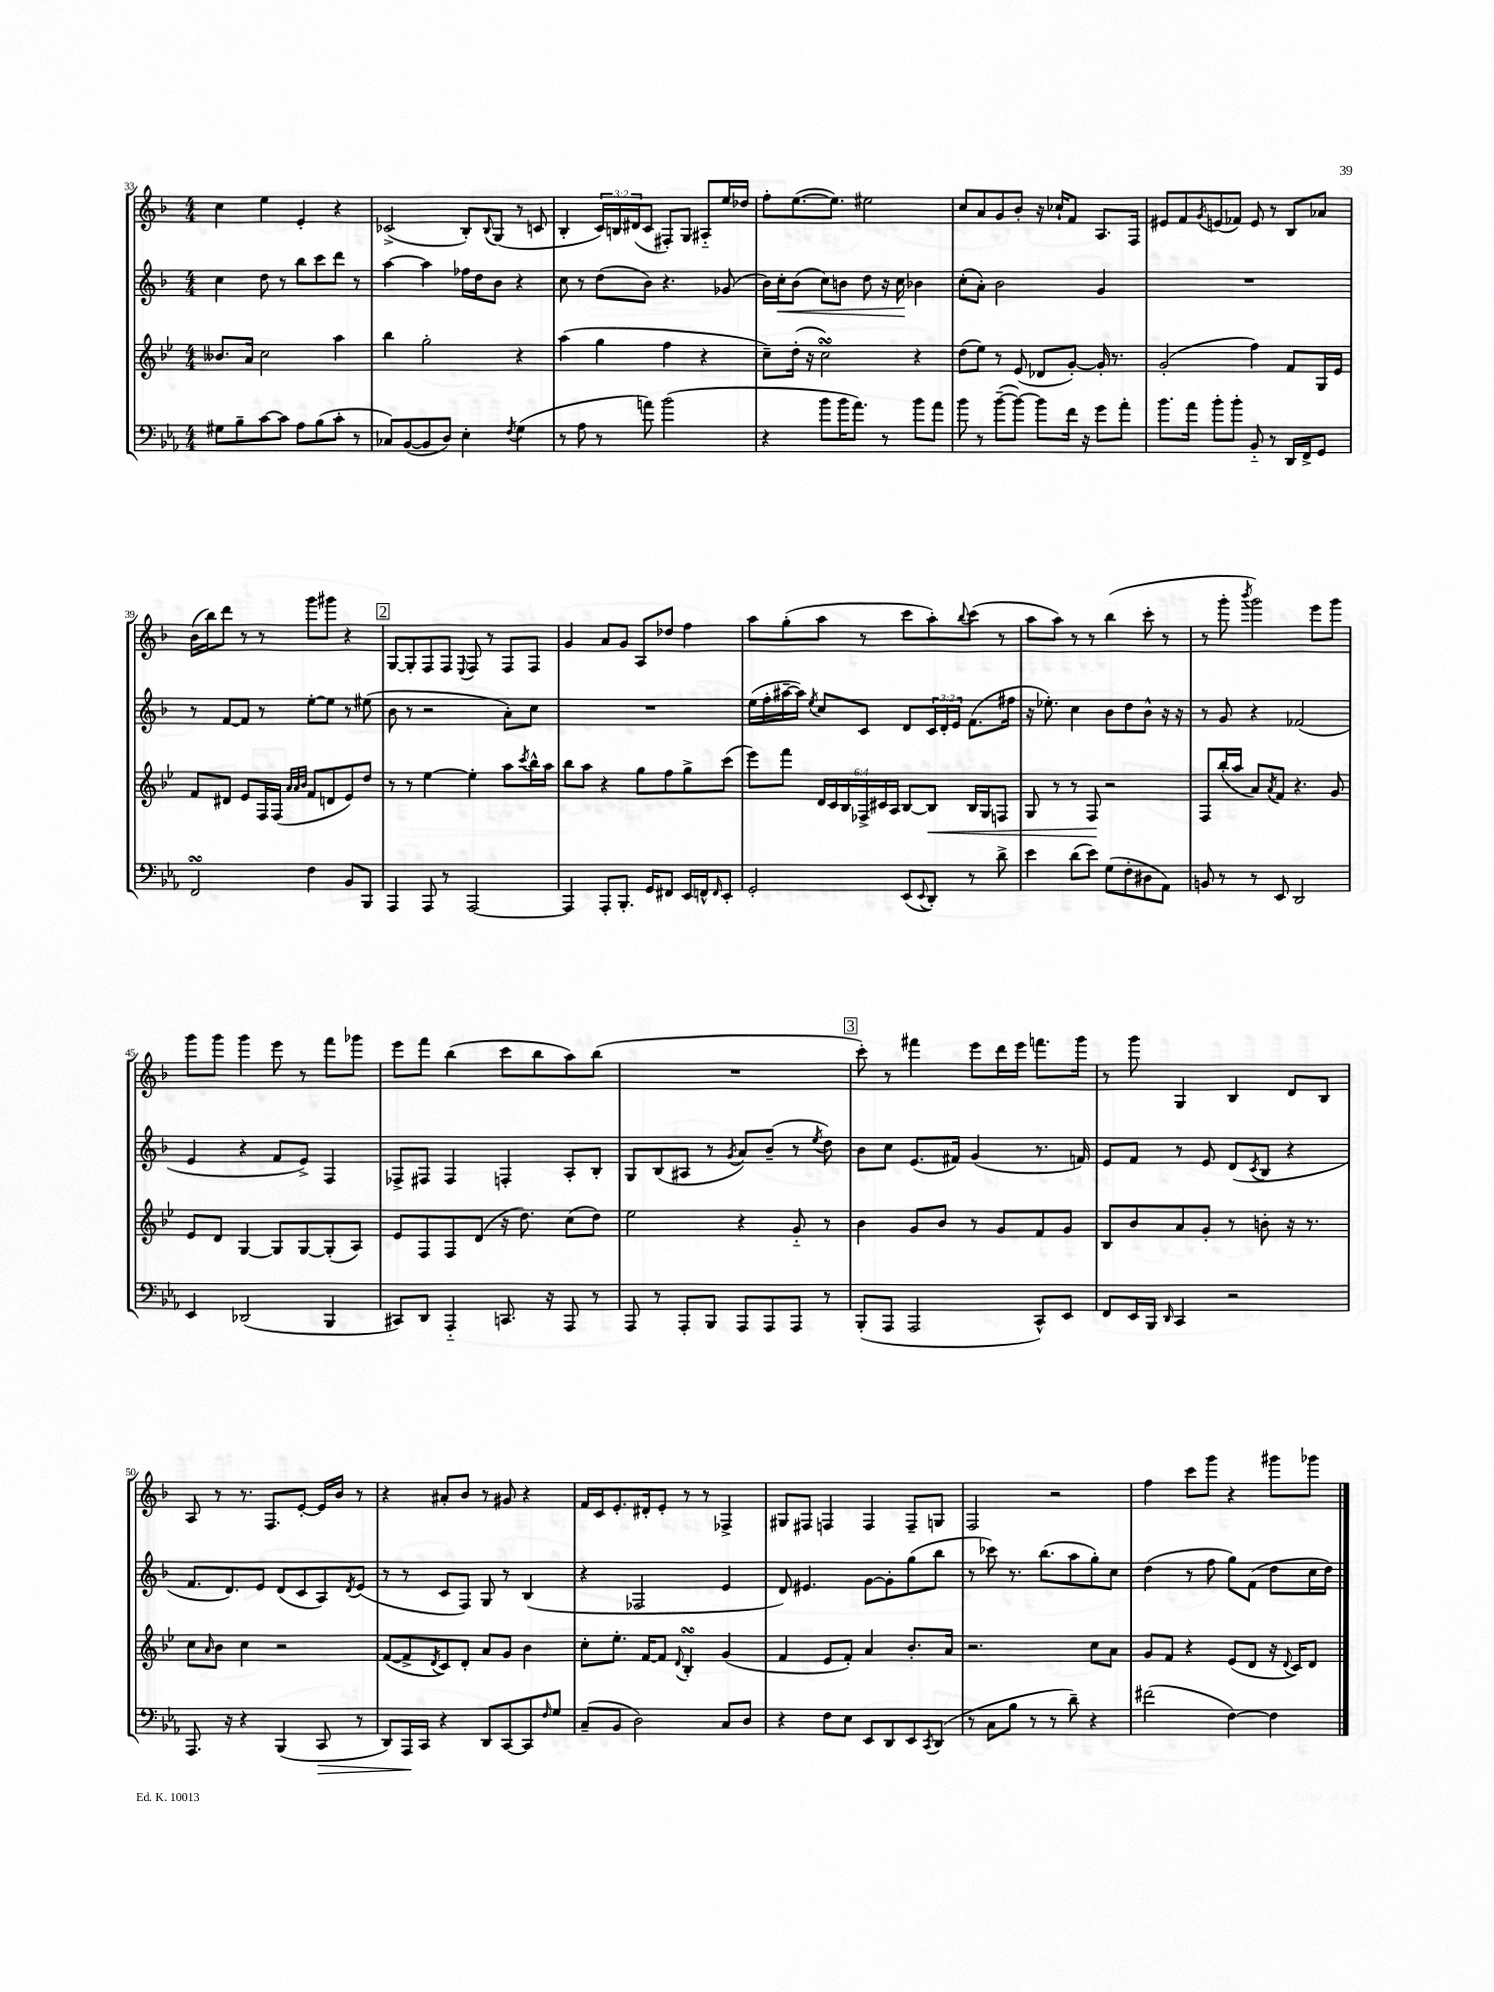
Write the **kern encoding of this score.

**kern	**kern	**kern	**kern
*staff4	*staff3	*staff2	*staff1
*clefF4	*clefG2	*clefG2	*clefG2
*k[b-e-a-]	*k[b-e-]	*k[b-]	*k[b-]
*M4/4	*M4/4	*M4/4	*M4/4
8G#	8.b--	4cc	4cc
8B-~	.	.	.
.	16a	.	.
[8c	2cc	8dd	4ee
8c]	.	8r	.
8A-	.	8bb-	4e'
(8B-	.	8ccc	.
8c'	4aa	8ddd	4r
8r	.	8r	.
=	=	=	=
8C-)	4bb-	[4aa	(2c-^
([8BB-	.	.	.
8BB-]	2gg'	4aa]	.
8D)	.	.	.
4E-'	.	16ff-	8B-')
.	.	16dd	.
.	.	.	8qqB-
.	.	8b-	(8G
8qF	.	.	.
(4G	4r	4r	8r
.	.	.	8c
=	=	=	=
8r	(4aa	8cc	4B-'
8A-	.	8r	.
8r	4gg	(8dd	24c)
.	.	.	24B
.	.	.	(24d#
8a)	.	8b-)	8c
(2b-	4ff	4.r	8F#')
.	.	.	8G
.	4r	.	8A#'~
.	.	(8g-	16ee
.	.	.	16dd-
=	=	=	=
4r	8cc~)	16b-)	8ff'
.	.	16cc'	.
.	(16dd'	(8b-	([8.ee
.	16r	.	.
8b-	2cc)	8cc)	.
.	.	.	8.ee])
16b-	.	8b	.
8.a-)	.	.	.
.	.	8dd	2ee#
8r	.	16r	.
.	.	16cc	.
8b-	4r	4b-	.
8a-	.	.	.
=	=	=	=
8b-	(8dd	(8cc'	8cc
8r	8ee-)	8a')	8a
([8b-~	8r	2b-	8g
8b-_)	(8e-	.	8b-'
8b-]	8d-	.	16r
.	.	.	16cc-`
16f	[8g')	.	8f
16r	.	.	.
8g	16g']	4g	8.A
.	8.r	.	.
8a-'	.	.	.
.	.	.	16F
=	=	=	=
8.b-	(2g'	1r	8e#
.	.	.	8f
16a-	.	.	.
.	.	.	8qg
8b-'	.	.	(8e
8b-'	.	.	8f-)
8BB-'~	4ff)	.	8e
8r	.	.	8r
16DD	8f	.	8B-
16FF^	.	.	.
8GG	16G	.	8a-
.	16e-	.	.
=	=	=	=
2FF	8f	8r	(16b-
.	.	.	16bb-)
.	8d#	[8f	8ddd
.	8e-	8f]	8r
.	16F	8r	8r
.	(16F	.	.
.	32qqa	.	.
.	32qqa	.	.
.	32qqb-	.	.
4F	8f	[8ee'	8ggg
.	8d	8ee]	8ggg#
8BB-	8e-)	8r	4r
8BBB-	8dd	(8ee#	.
=	=	=	=
4AAA-	8r	8b-	[8G
.	8r	8r	8G']
8AAA-	[4ee-	2r	8F
8r	.	.	8F
.	.	.	8qqE
[2AAA-	4ee-']	.	8F
.	.	.	8r
.	8aa	8a')	8F
.	8qccc	.	.
.	16bb-^^	8cc	8F
.	16aa	.	.
=	=	=	=
4AAA-]	8bb-	1r	4g
.	8aa	.	.
8AAA-'	4r	.	8a
8.BBB-'	.	.	8g
.	8gg	.	8A
16GG	.	.	.
8FF#	8ff	.	8dd-
16EE-	8gg^	.	4ff
16FF^^	.	.	.
16qqFF	.	.	.
8EE-'	(8ccc	.	.
=	=	=	=
2GG'	8eee-)	(16ee	8aa
.	.	16ff'	.
.	8fff	[16aa#~	(8gg'
.	.	16aa#])	.
.	.	8qee	.
.	24d	8cc	8aa
.	24c	.	.
.	24B-	.	.
.	24F-^	8c	8r
.	24c#	.	.
.	24A	.	.
(8EE-	[8B-	8d	8ccc
8qqEE-	.	.	.
8DD')	8B-]	24c	8aa')
.	.	24d'	.
.	.	24e	.
.	.	.	8qqbb-
8r	16B-	(8.f	(8ccc
.	16G	.	.
8d^	8F	.	8r
.	.	16ff#	.
=	=	=	=
4e-	8G	16r	8aa
.	.	8.ee-')	.
.	8r	.	8aa)
(8d	8r	4cc	8r
8e-)	8F	.	8r
(8G	2r	8b-	(4bb-
8F'	.	8dd	.
8D#	.	8b-^^	8ccc'
8AA-)	.	16r	8r
.	.	16r	.
=	=	=	=
8BB	8F	8r	8r
8r	(16bb-'	8g	8ggg'
.	16aa	.	.
.	.	.	8qbbb-
8r	8a)	4r	2ggg)
.	8qa	.	.
8EE-	8f	.	.
2DD	4.r	(2f-	.
.	.	.	8eee
.	8g	.	8ggg
=	=	=	=
4EE-	8e-	4e	8ggg
.	8d	.	8ggg
(2DD-	[4G	4r	4ggg
.	8G]	8f	8eee
.	[8G	8e^)	8r
4BBB-	(8G']	4F	8fff
.	8A)	.	8ggg-
=	=	=	=
8CC#)	8e-	8F-^	8eee
8DD	8F	8F#	8fff
4AAA-'~	8F	4F#	(4bb-
.	(8d	.	.
8.CC	16r	4F'	8ccc
.	8.dd)	.	.
.	.	.	8bb-
16r	.	.	.
8AAA-	(8cc	8A'	8aa)
8r	8dd)	8B-'	(8bb-
=	=	=	=
8AAA-	2ee-	8G	1r
8r	.	(8B-	.
8AAA-'	.	8A#	.
8BBB-	.	8r	.
.	.	8qg	.
8AAA-	4r	8a)	.
8AAA-	.	(8b-~	.
8AAA-	8g'~	8r	.
.	.	8qee	.
8r	8r	8dd)	.
=	=	=	=
(8BBB-'	4b-	8b-	8ccc')
8AAA-	.	8cc	8r
2AAA-	8g	(8.e	4fff#
.	8b-	.	.
.	.	16f#)	.
.	8r	(4g	8eee
.	8g	.	16ddd
.	.	.	16eee
8CC^^)	8f	8.r	8.fff
8EE-	8g	.	.
.	.	16f)	16ggg
=	=	=	=
8FF	8B-	8e	8r
16EE-	8b-	8f	8ggg
16BBB-	.	.	.
16qqDD	.	.	.
4CC	8a	8r	4G
.	8g'	8e	.
2r	8r	(8d	4B-
.	.	8qc	.
.	8b'	8B-	.
.	16r	4r	8d
.	8.r	.	.
.	.	.	8B-
=	=	=	=
8.AAA-	8cc	8.f	8A
.	16qqa	.	.
.	8b-	.	8r
16r	.	8.d)	.
4r	4cc	.	8.r
.	.	8e	.
.	.	.	8.F
(4BBB-	2r	(8d	.
.	.	8c	[8e'
8CC	.	8A)	16e]
.	.	.	16b-
.	.	8qd	.
8r	.	(8e	8r
=	=	=	=
8DD)	([8f	8r	4r
16AAA-	8f^]	8r	.
16CC	.	.	.
.	8qd	.	.
4r	8c)	8c	8a#'
.	8d'	8F)	8b-
8DD	8a	8G	8r
[8CC	8g	8r	8g#
8CC]	4b-	(4B-	4r
16qqF	.	.	.
8G	.	.	.
=	=	=	=
(8C~	8cc'	4r	16f
.	.	.	16c
8BB-	8.ee-'	.	8.e'
2D)	.	2F-	.
.	[16f	.	16d#'
.	8f]	.	8e'
.	8qqd	.	.
.	4B-'	.	8r
.	.	.	8r
8C	(4g	4e	4F-^
8D	.	.	.
=	=	=	=
4r	4f	8d)	8G#
.	.	4.e#	8F#
8F	8e-	.	4F
8E-	8f')	.	.
8EE-	4a	[8g	4F
8DD	.	8g']	.
8EE-	8.b-'	(8gg	8F~
8qCC	.	.	.
(8DD	.	8bb-	8G
.	16a	.	.
=	=	=	=
8r	2.r	8r	2F
8C	.	8ccc-)	.
8B-	.	8.r	.
8r	.	.	.
.	.	(8.bb-	.
8r	.	.	2r
8d~)	.	8aa	.
4r	8cc	8gg')	.
.	8a	8cc	.
=	=	=	=
(2f#	8g	(4dd	4ff
.	8f	.	.
.	4r	8r	8ccc
.	.	8ff	8ggg
[4F)	(8e-	8gg)	4r
.	8d	(8f	.
4F]	16r	8dd	8ggg#
.	8qqd	.	.
.	16c)	.	.
.	8d	16cc	8ggg-
.	.	16dd)	.
==	==	==	==
*-	*-	*-	*-
